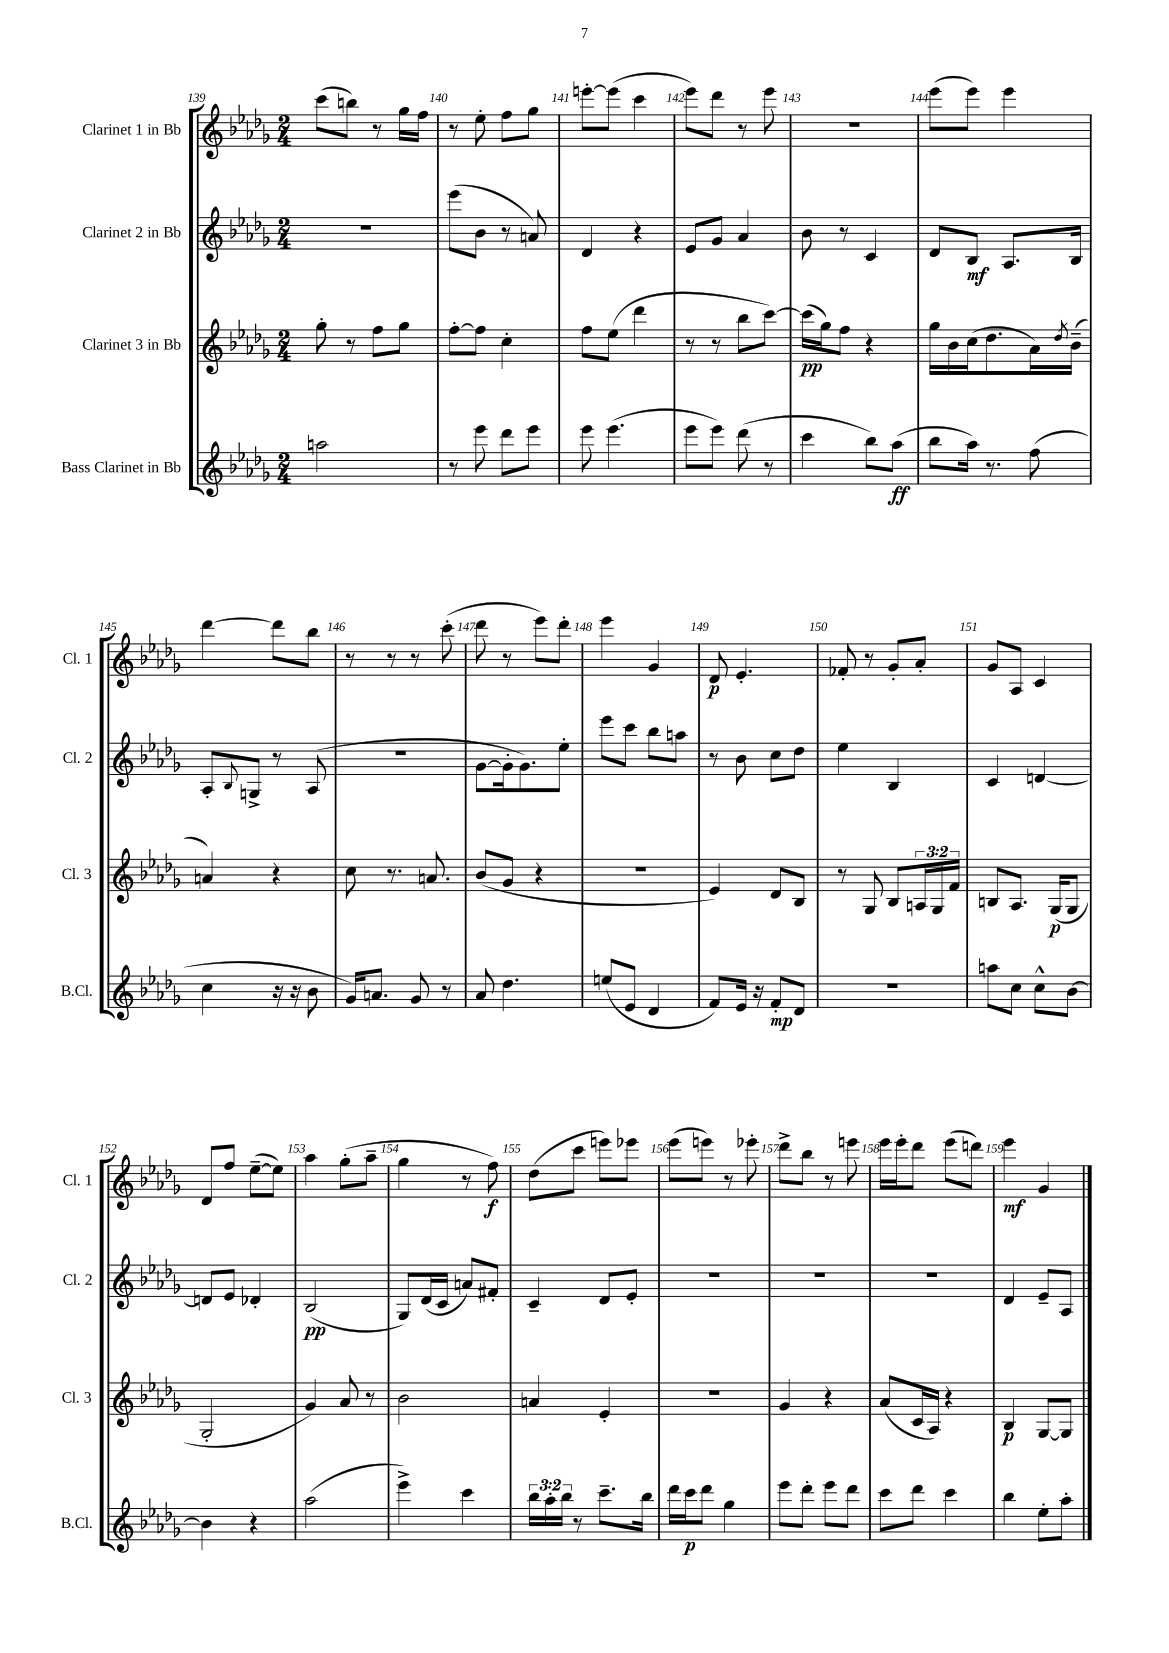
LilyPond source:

<<
\new StaffGroup <<
\new Staff = "s0" \with { instrumentName = "Clarinet 1 in Bb" shortInstrumentName = "Cl. 1" } {
    \clef treble \key des \major \numericTimeSignature \time 2/4
    c'''8( b''8) r8 ges''16 f''16 |
    r8 ees''8-. f''8 ges''8 |
    e'''8~-. e'''8( c'''4 |
    ees'''8) des'''8 r8 ees'''8 |
    r2 |
    ees'''8( ees'''8) ees'''4 |
    des'''4~ des'''8 bes''8 |
    r8 r8 r8 c'''8-.( |
    des'''8 r8 ees'''8) des'''8-. |
    ees'''4 ges'4 |
    des'8\p ees'4.-. |
    fes'8-. r8 ges'8-. aes'8-. |
    ges'8 aes8 c'4 |
    des'8 f''8 ees''8~--( ees''8) |
    aes''4 ges''8-.( aes''8-- |
    ges''4 r8 f''8\f) |
    des''8( c'''8 e'''8) ees'''8 |
    ees'''8( e'''8) r8 ees'''8-. |
    des'''8-> bes''8 r8 e'''8 |
    ees'''16 ees'''16-. des'''8 ees'''8( d'''8) |
    ees'''4\mf ges'4 \bar "|." |
}
\new Staff = "s1" \with { instrumentName = "Clarinet 2 in Bb" shortInstrumentName = "Cl. 2" } {
    \clef treble \key des \major \numericTimeSignature \time 2/4
    R2 |
    ees'''8( bes'8 r8 a'8) |
    des'4 r4 |
    ees'8 ges'8 aes'4 |
    bes'8 r8 c'4 |
    des'8 bes8\mf aes8. bes16 |
    aes8-. \appoggiatura { bes8 } g8-> r8 aes8( |
    r2 |
    ges'8~ ges'16-. ges'8.) ees''8-. |
    ees'''8 c'''8 bes''8 a''8 |
    r8 bes'8 c''8 des''8 |
    ees''4 bes4 |
    c'4 d'4~ |
    d'8 ees'8 des'4-. |
    bes2\pp( |
    ges8) des'16( c'16 a'8) fis'8-. |
    c'4-- des'8 ees'8-. |
    R2 |
    R2 |
    R2 |
    des'4 ees'8-- aes8 \bar "|." |
}
\new Staff = "s2" \with { instrumentName = "Clarinet 3 in Bb" shortInstrumentName = "Cl. 3" } {
    \clef treble \key des \major \numericTimeSignature \time 2/4 \override Staff.TupletNumber.text = #tuplet-number::calc-fraction-text
    ges''8-. r8 f''8 ges''8 |
    f''8~-. f''8 c''4-. |
    f''8 ees''8( des'''4 |
    r8 r8 bes''8 c'''8~) |
    c'''16\pp( ges''16) f''8 r4 |
    ges''16 bes'16 c''16( des''8. aes'16) \acciaccatura { des''8 } bes'16--( |
    a'4) r4 |
    c''8 r8. a'8. |
    bes'8( ges'8 r4 |
    r2 |
    ees'4) des'8 bes8 |
    r8 ges8 bes8 \tuplet 3/2 { a16 ges16 f'16 } |
    b8 aes8. ges16\p( ges8 |
    ges2-. |
    ges'4) aes'8 r8 |
    bes'2 |
    a'4 ees'4-. |
    R2 |
    ges'4 r4 |
    aes'8( c'16 aes16) r4 |
    bes4\p ges8~ ges8 \bar "|." |
}
\new Staff = "s3" \with { instrumentName = "Bass Clarinet in Bb" shortInstrumentName = "B.Cl." } {
    \clef treble \key des \major \numericTimeSignature \time 2/4 \override Staff.TupletNumber.text = #tuplet-number::calc-fraction-text
    a''2 |
    r8 ees'''8 des'''8 ees'''8 |
    ees'''8 ees'''4.( |
    ees'''8 ees'''8) des'''8( r8 |
    c'''4 bes''8) aes''8\ff( |
    bes''8 aes''16) r8. f''8( |
    c''4 r16 r16 bes'8 |
    ges'16) a'8. ges'8 r8 |
    aes'8 des''4. |
    e''8( ees'8 des'4 |
    f'8) ees'16 r16 f'8-.\mp des'8 |
    R2 |
    a''8 c''8 c''8-^ bes'8~ |
    bes'4 r4 |
    aes''2( |
    ees'''4->) c'''4 |
    \tuplet 3/2 { bes''16 aes''16-. bes''16 } r8 c'''8.-- bes''16 |
    des'''16 c'''16\p des'''8 ges''4 |
    ees'''8 des'''8-. ees'''8 des'''8 |
    c'''8 des'''8 c'''4 |
    bes''4 ees''8-. aes''8-. \bar "|." |
}
>>
>>
\layout { \context { \Score currentBarNumber = #139 \override BarNumber.break-visibility = ##(#f #t #t) barNumberVisibility = #all-bar-numbers-visible } }
